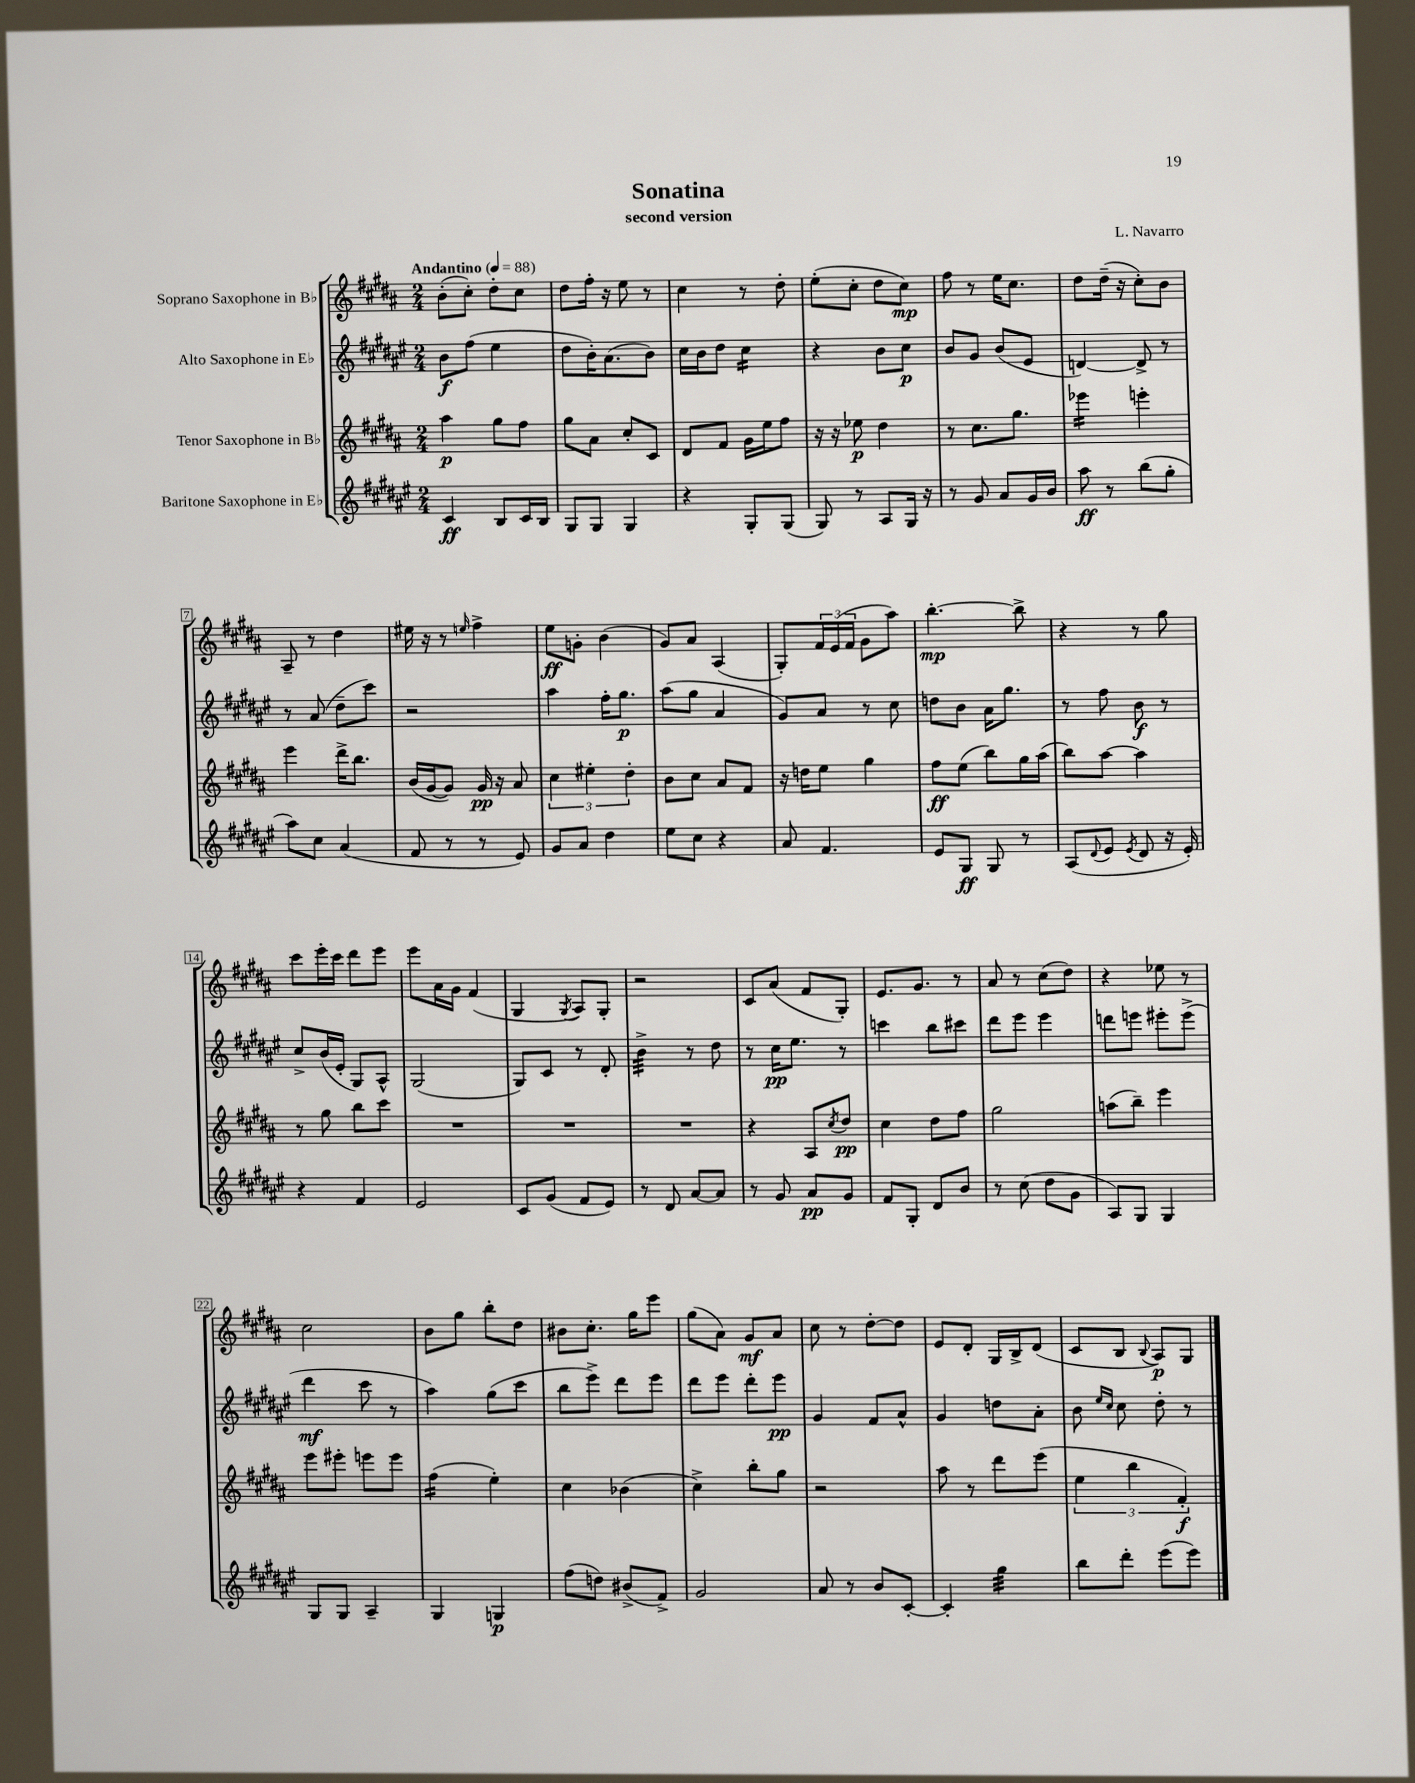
\header { title = "Sonatina" composer = "L. Navarro" subtitle = "second version" }
<<
\new StaffGroup <<
\new Staff = "s0" \with { instrumentName = "Soprano Saxophone in Bb" } {
    \clef treble \key b \major \numericTimeSignature \time 2/4 \tempo "Andantino" 4 = 88
    b'8-.( cis''8-.) dis''8-. cis''8 |
    dis''8 fis''16-. r16 e''8 r8 |
    cis''4 r8 dis''8-. |
    e''8-.( cis''8-. dis''8 cis''8\mp) |
    fis''8 r8 e''16 cis''8. |
    dis''8 dis''16--( r16 cis''8-.) b'8 |
    ais8-- r8 dis''4 |
    eis''16 r16 r8 \grace { e''16 } fis''4-> |
    e''8\ff g'8-. b'4( |
    gis'8) ais'8 ais4( |
    gis8-.) \tuplet 3/2 { fis'16 e'16( fis'16 } gis'8 ais''8) |
    b''4.~-.\mp b''8-> |
    r4 r8 gis''8 |
    cis'''8 e'''16-. cis'''16 dis'''8 e'''8 |
    e'''8 ais'16 gis'16 fis'4( |
    gis4 \acciaccatura { gis8 } ais8) gis8-. |
    r2 |
    cis'8 ais'8( fis'8 gis8-.) |
    e'8. gis'8. r8 |
    ais'8 r8 cis''8( dis''8) |
    r4 ees''8 r8 |
    cis''2 |
    b'8 gis''8 b''8-. dis''8 |
    bis'8 cis''8.-. gis''16 e'''8 |
    gis''8( ais'8) gis'8\mf ais'8 |
    cis''8 r8 dis''8~-. dis''8 |
    e'8 dis'8-. gis16 b16-> dis'8( |
    cis'8 b8 \appoggiatura { b8 } ais8\p) gis8 \bar "|." |
}
\new Staff = "s1" \with { instrumentName = "Alto Saxophone in Eb" } {
    \clef treble \key fis \major \numericTimeSignature \time 2/4
    b'8\f fis''8( eis''4 |
    dis''8 b'16-.) ais'8.( b'8) |
    cis''16 b'16 dis''8 cis''4:16 |
    r4 b'8 cis''8\p |
    b'8 gis'8 b'8( eis'8 |
    d'4~) d'8-> r8 |
    r8 ais'8( dis''8-- cis'''8) |
    r2 |
    ais''4 fis''16-. gis''8.\p |
    ais''8( gis''8 ais'4 |
    gis'8) ais'8 r8 cis''8 |
    d''8 b'8 ais'16 gis''8. |
    r8 fis''8 b'8\f r8 |
    cis''8-> b'16( eis'16-. gis8) ais8-^ |
    gis2( |
    gis8) cis'8 r8 dis'8-. |
    b'4:32-> r8 dis''8 |
    r8 cis''16\pp eis''8. r8 |
    c'''4 b''8 cis'''8 |
    dis'''8 eis'''8 eis'''4 |
    d'''8 e'''8 eis'''8-. eis'''8->( |
    dis'''4\mf cis'''8 r8 |
    ais''4) gis''8( cis'''8 |
    b''8 eis'''8->) dis'''8 eis'''8 |
    dis'''8 eis'''8 dis'''8-. eis'''8\pp |
    gis'4 fis'8 ais'8-^ |
    gis'4 d''8 ais'8-. |
    b'8 \grace { eis''16 cis''16 } cis''8 dis''8-. r8 \bar "|." |
}
\new Staff = "s2" \with { instrumentName = "Tenor Saxophone in Bb" } {
    \clef treble \key b \major \numericTimeSignature \time 2/4
    ais''4\p gis''8 fis''8 |
    gis''8 ais'8 cis''8-. cis'8 |
    dis'8 fis'8 gis'16 e''16 fis''8 |
    r16 r16 ees''8\p dis''4 |
    r8 cis''8. gis''8. |
    ees'''4:16 e'''4-. |
    e'''4 dis'''16-> b''8. |
    b'16( gis'16~ gis'8) gis'16\pp r16 ais'8 |
    \tuplet 3/2 { cis''4 eis''4-. dis''4-. } |
    b'8 cis''8 ais'8 fis'8 |
    r16 d''16 e''8 gis''4 |
    fis''8\ff e''8( b''8) gis''16 ais''16( |
    b''8) ais''8~ ais''4 |
    r8 gis''8 b''8 cis'''8 |
    R2 |
    R2 |
    R2 |
    r4 ais8 \acciaccatura { cis''8 } dis''8\pp |
    cis''4 dis''8 fis''8 |
    gis''2 |
    a''8( b''8--) e'''4 |
    e'''8 eis'''8-. e'''8 e'''8 |
    fis''4:16( e''4-.) |
    cis''4 bes'4( |
    cis''4->) b''8-. gis''8 |
    r2 |
    ais''8 r8 dis'''8 e'''8( |
    \tuplet 3/2 { e''4 b''4 fis'4-.\f) } \bar "|." |
}
\new Staff = "s3" \with { instrumentName = "Baritone Saxophone in Eb" } {
    \clef treble \key fis \major \numericTimeSignature \time 2/4
    cis'4\ff b8 cis'16 b16 |
    gis8 gis8 gis4 |
    r4 gis8-. gis8( |
    gis8) r8 ais8 gis16 r16 |
    r8 gis'8 ais'8 gis'16 b'16 |
    ais''8\ff r8 b''8( gis''8-. |
    ais''8) cis''8 ais'4( |
    fis'8 r8 r8 eis'8) |
    gis'8 ais'8 dis''4 |
    eis''8 cis''8 r4 |
    ais'8 fis'4. |
    eis'8 gis8\ff gis8 r8 |
    ais8( \appoggiatura { dis'8 } eis'8 \acciaccatura { eis'8 } dis'8 r16 eis'16-.) |
    r4 fis'4 |
    eis'2 |
    cis'8 gis'8( fis'8 eis'8) |
    r8 dis'8 ais'8~ ais'8 |
    r8 gis'8 ais'8\pp gis'8 |
    fis'8 gis8-. dis'8 b'8 |
    r8 cis''8( dis''8 gis'8 |
    ais8) gis8 gis4 |
    gis8 gis8 ais4-- |
    gis4 g4\p |
    fis''8( d''8) bis'8->( fis'8->) |
    gis'2 |
    ais'8 r8 b'8 cis'8~-. |
    cis'4-. gis''4:32 |
    b''8 dis'''8-. eis'''8( eis'''8) \bar "|." |
}
>>
>>
\layout { \context { \Score \override BarNumber.stencil = #(make-stencil-boxer 0.1 0.3 ly:text-interface::print) } }
